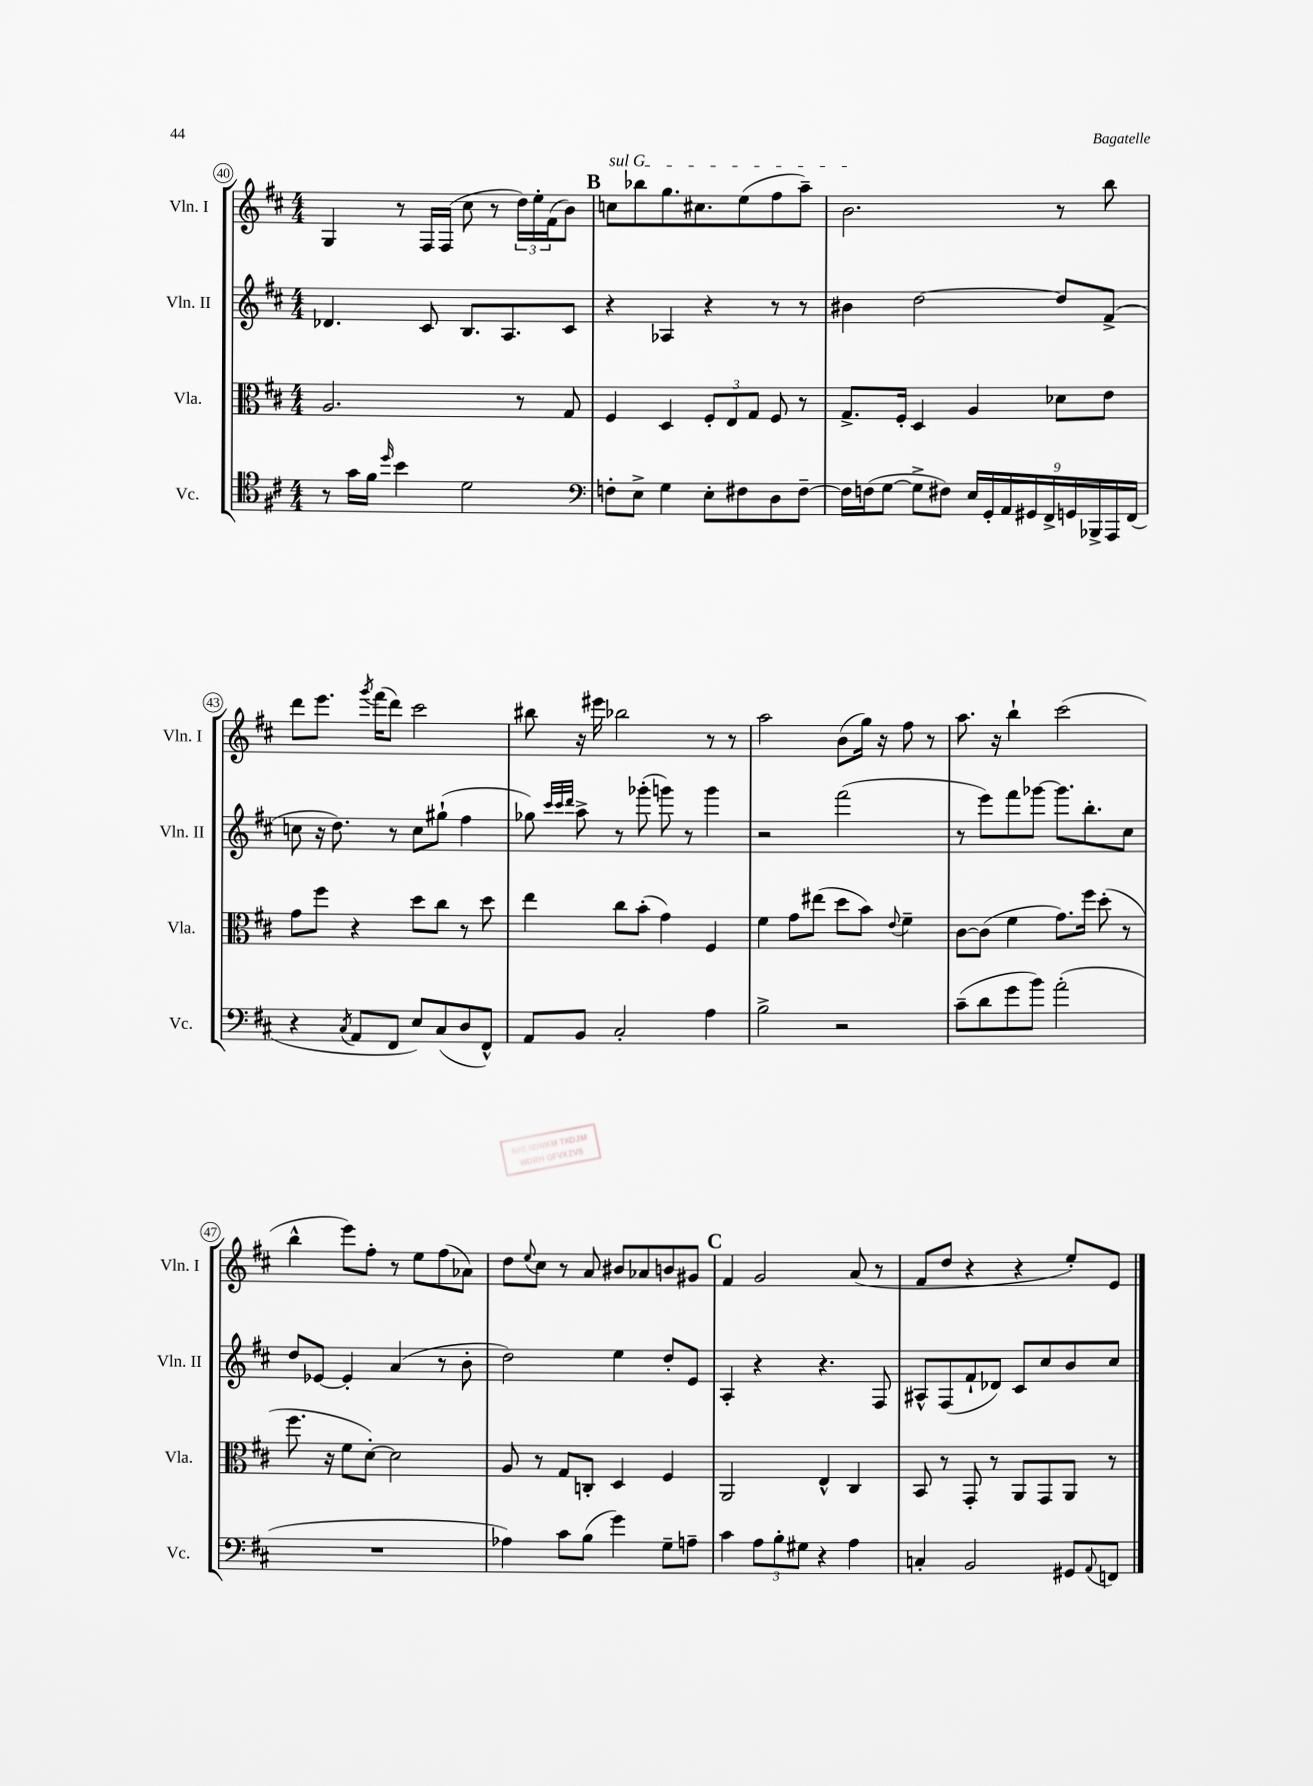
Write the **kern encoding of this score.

**kern	**kern	**kern	**kern
*staff4	*staff3	*staff2	*staff1
*clefC4	*clefC3	*clefG2	*clefG2
*k[f#c#]	*k[f#c#]	*k[f#c#]	*k[f#c#]
*M4/4	*M4/4	*M4/4	*M4/4
8r	2.A	4.d-	4G
16g	.	.	.
16f#	.	.	.
16qqdd	.	.	.
4b	.	.	8r
.	.	8c#	16F#
.	.	.	(16F#
2d	.	8.B	8cc#
.	.	.	8r
.	.	8.A	.
.	8r	.	24dd)
.	.	.	24ee'
.	.	.	(24f#
.	8G	8c#	8b)
=	=	=	=
*clefF4	*	*	*
8F'	4F#	4r	8cc
8E^	.	.	8bb-
4G	4D	4A-	8.gg
.	.	.	8.cc#
8E'	12F#'	4r	.
.	12E	.	.
8F#	.	.	(8ee
.	12G	.	.
8D	8F#	8r	8ff#
[8F#~	8r	8r	8aa~)
=	=	=	=
16F#]	8.G^	4b#	2.b
(16F	.	.	.
[8G	.	.	.
.	16F#'	.	.
8G^]	4D	[2dd	.
8F#)	.	.	.
18E	4A	.	.
18GG'	.	.	.
18AA	.	.	.
18GG#	.	.	.
18FF#^	.	.	.
.	8d-	8dd]	8r
18GG	.	.	.
18BBB-^	.	.	.
.	8e	(8f#^	8bb
18AAA	.	.	.
(18FF#	.	.	.
=	=	=	=
4r	8g	8cc	8ddd
.	8ff#	16r	8.eee
.	.	8.dd)	.
8qC#	.	.	.
8AA	4r	.	.
.	.	.	8qggg
.	.	.	(16fff#
8FF#	.	8r	8ddd)
8E)	8dd	8cc	2ccc#
(8C#	8cc#	(8gg#`	.
8D	8r	4ff#	.
8FF#^^)	8dd	.	.
=	=	=	=
8AA	4ee	8gg-)	8bb#
.	.	32qqccc#	.
.	.	32qqccc#	.
.	.	32qqddd	.
8BB	.	8aa^	16r
.	.	.	16eee#
2C#'	8cc#	8r	2bb-
.	(8b'	(8ggg-'	.
.	4g)	8ggg)	.
.	.	8r	.
4A	4F#	4ggg	8r
.	.	.	8r
=	=	=	=
2B^	4f#	2r	2aa
.	8g	.	.
.	(8ee#	.	.
2r	8dd	(2fff#	(8b
.	8b)	.	16gg)
.	.	.	16r
.	8qqe	.	.
.	4f#~	.	8ff#
.	.	.	8r
=	=	=	=
(8c#~	[8c#	8r	8.aa
8d	(8c#]	8eee)	.
.	.	.	16r
8g	4f#	8fff#	4bb`
8b)	.	[8ggg-	.
(2a'	8.g)	8.ggg-]	(2ccc#
.	16ff#	8.bb'	.
.	(8dd'	.	.
.	8r	8cc#	.
=	=	=	=
1r	8.ff#	8dd	4bb^^
.	.	[8e-	.
.	16r	.	.
.	8f#	4e-']	8eee)
.	[8d')	.	8ff#'
.	2d]	(4a	8r
.	.	.	8ee
.	.	8r	(8ff#
.	.	8b'	8a-)
=	=	=	=
4A-)	8A	2dd)	8dd
.	.	.	8qqee
.	8r	.	8cc#
8c#	8G	.	8r
(8B	8C'	.	8a
4g)	4D	4ee	8b#
.	.	.	8a-
8G~	4F#	8dd'	8b
8A~	.	8e	8g#
=	=	=	=
4c#	2AA	4A'	4f#
12A	.	4r	2g
12B'	.	.	.
12G#	.	.	.
4r	4E^^	4.r	.
4A	4C#	.	(8a
.	.	8F#	8r
=	=	=	=
4C'	8BB	8A#^^	8f#
.	8r	(8F#	8dd
2BB	8GG'	8f#`	4r
.	8r	8d-)	.
.	8AA	8c#	4r
.	8GG	8cc#	.
8GG#	8AA	8b	8ee')
8qqAA	.	.	.
8FF	8r	8cc#	8e
==	==	==	==
*-	*-	*-	*-
